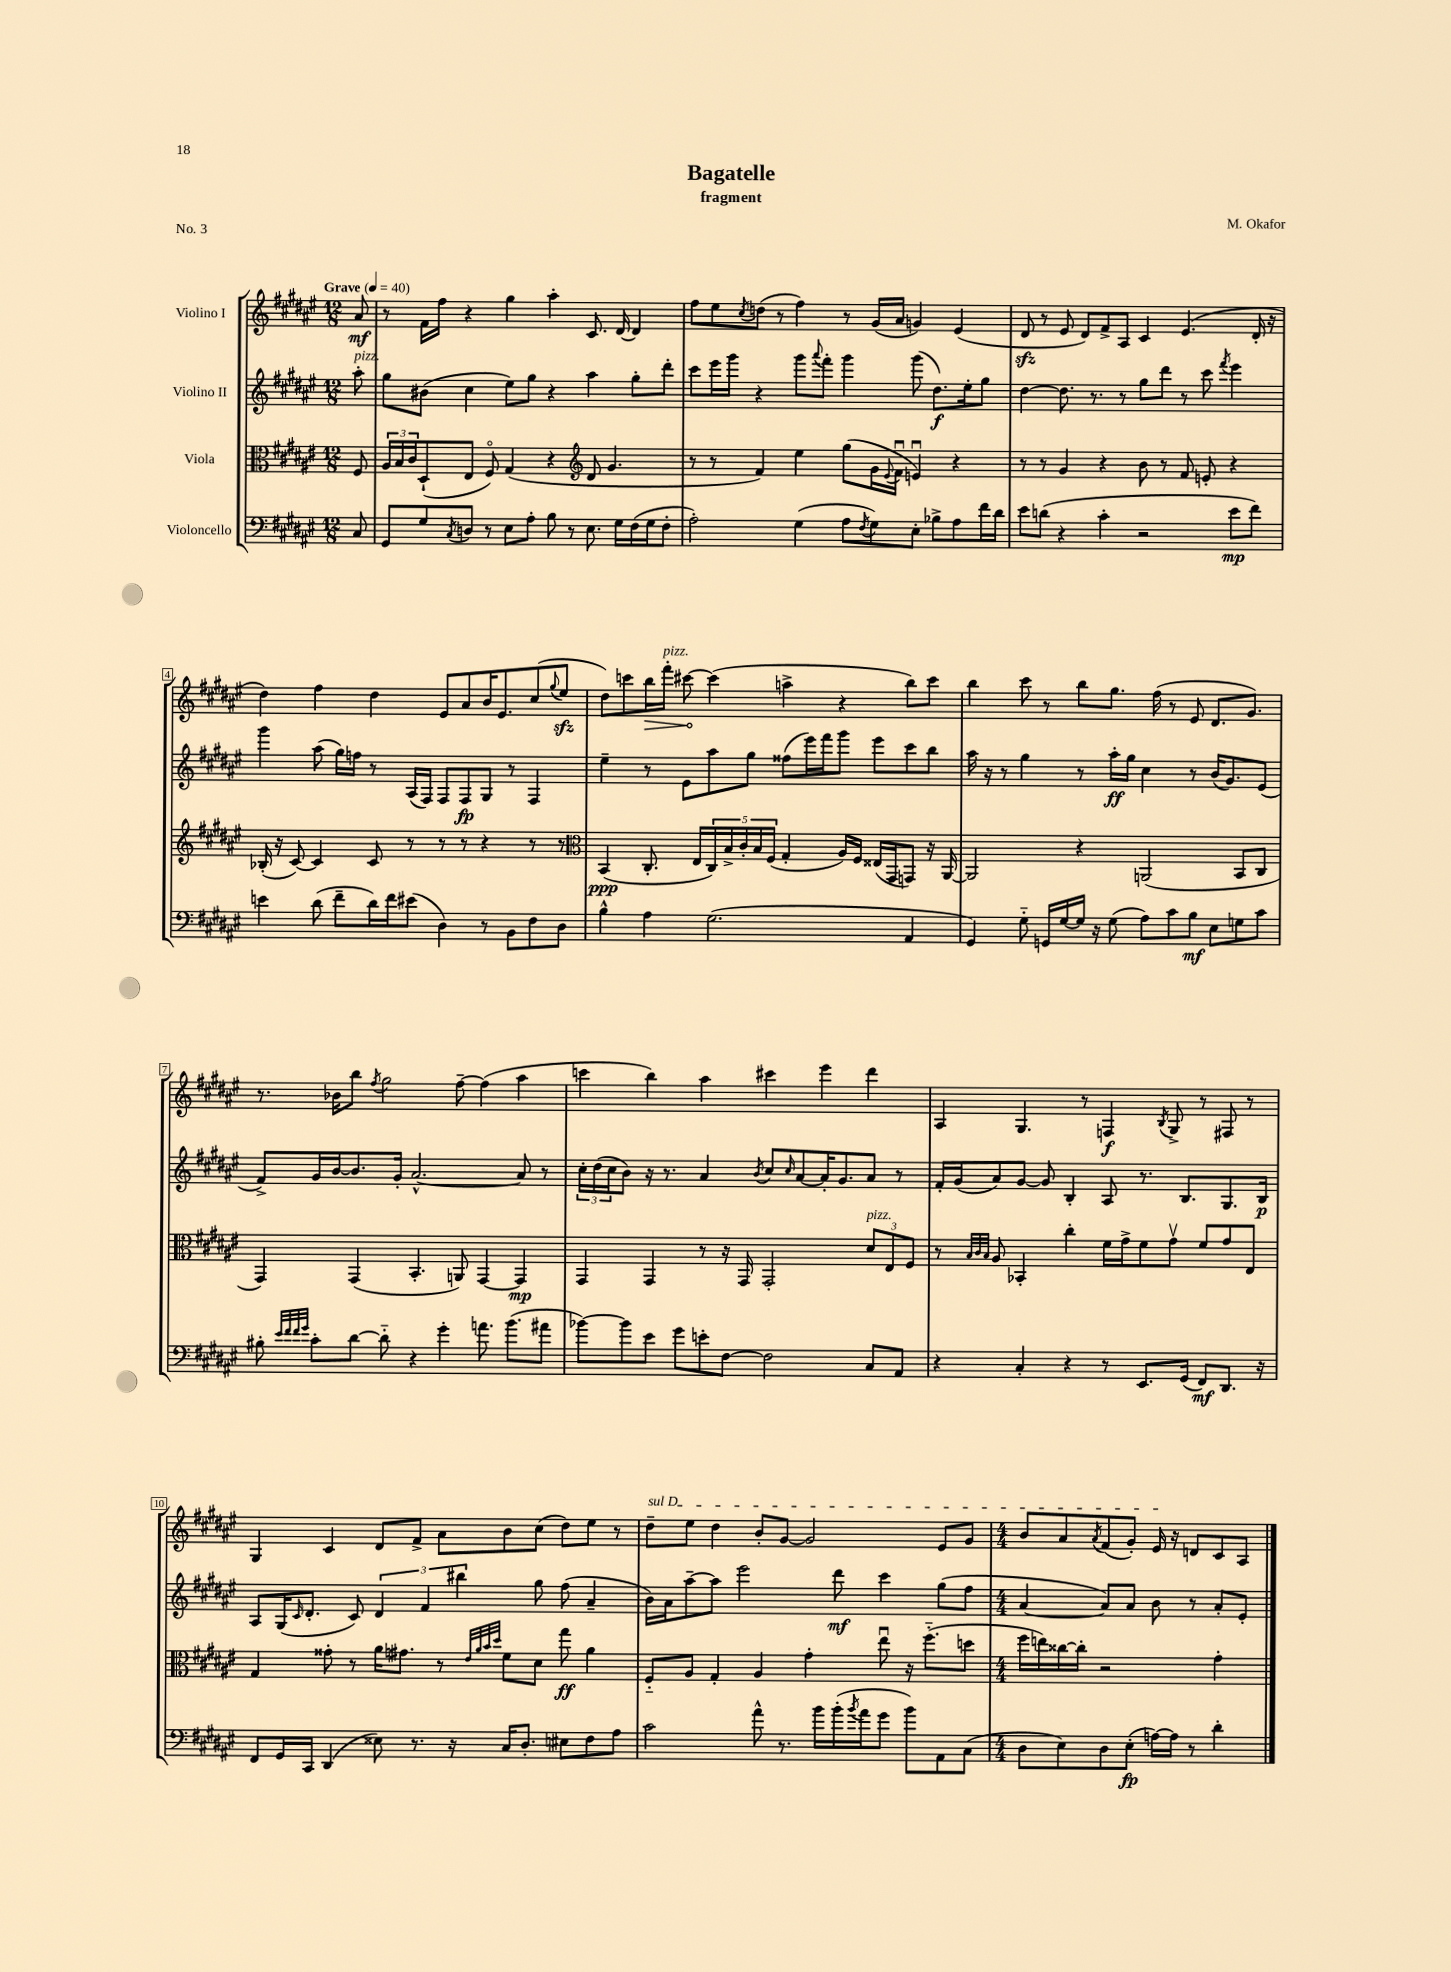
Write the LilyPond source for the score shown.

\header { title = "Bagatelle" composer = "M. Okafor" subtitle = "fragment" piece = "No. 3" }
<<
\new StaffGroup <<
\new Staff = "s0" \with { instrumentName = "Violino I" } {
    \clef treble \key fis \major \numericTimeSignature \time 12/8 \partial 8 \tempo "Grave" 4 = 40
    ais'8\mf |
    r8 fis'16 fis''16 r4 gis''4 ais''4-. cis'8. dis'16~ dis'4 |
    fis''8 eis''8 \acciaccatura { cis''8 } d''8( r8 fis''4) r8 gis'16( ais'16 g'4) eis'4( |
    dis'8\sfz r8 eis'8 dis'8) fis'8-> ais8 cis'4 eis'4.( dis'16-. r16 |
    dis''4) fis''4 dis''4 eis'8 ais'8 b'16 eis'8. cis''8( \appoggiatura { gis''8 } eis''8\sfz |
    dis''8) c'''8 \once \override Hairpin.circled-tip = ##t b''16\> fis'''16-.^\markup { \italic "pizz." } cis'''8~\! cis'''4( a''4-> r4 b''8) cis'''8 |
    b''4 cis'''8 r8 b''8 gis''8. fis''16( r8 eis'8 dis'8. gis'8.) |
    r8. bes'16 b''8 \acciaccatura { fis''8 } gis''2 fis''8~-- fis''4( ais''4 |
    c'''4 b''4) ais''4 cis'''4 eis'''4 dis'''4 |
    ais4 gis4. r8 f4\f \acciaccatura { b8 } gis8-> r8 fis8 r8 |
    gis4 cis'4 dis'8 fis'8-> ais'8 b'8 cis''8( dis''8) eis''8 r8 |
    \once \override TextSpanner.bound-details.left.text = \markup { \italic "sul D" } dis''8--\startTextSpan eis''8 dis''4 b'8-. gis'8~ gis'2 eis'8 gis'8 |
    \numericTimeSignature \time 4/4 b'8 ais'8 \acciaccatura { ais'8 } fis'8( gis'8-.) eis'16\stopTextSpan r16 d'8 cis'8 ais8 \bar "|." |
}
\new Staff = "s1" \with { instrumentName = "Violino II" } {
    \clef treble \key fis \major \numericTimeSignature \time 12/8 \partial 8
    ais''8-.^\markup { \italic "pizz." } |
    gis''8 bis'8( cis''4 eis''8) gis''8 r4 ais''4 gis''8-. dis'''8-. |
    cis'''8 eis'''16 gis'''16 r4 gis'''8 \appoggiatura { ais'''8 } fis'''8-. gis'''4 gis'''8( dis''8.\f) eis''16-. gis''8 |
    dis''4~ dis''8. r8. r8 gis''8 dis'''8 r8 cis'''8 \acciaccatura { fis'''8 } eis'''4 |
    gis'''4 ais''8( gis''16) f''16 r8 ais16( fis16) fis8 fis8\fp gis8 r8 fis4 |
    eis''4-- r8 eis'8 ais''8 gis''8 fisis''8( eis'''16) fis'''16 gis'''8 eis'''8 cis'''8 b''8 |
    ais''16 r16 r8 gis''4 r8 ais''16-.\ff gis''16 cis''4 r8 b'16( gis'8.) eis'8( |
    fis'8->) gis'16 b'16~ b'8. gis'16-. ais'2.~-^ ais'8 r8 |
    \tuplet 3/2 { cis''16-. dis''16( cis''16 } b'8) r16 r8. ais'4 \acciaccatura { b'8 } cis''8 \grace { cis''16 } ais'8~ ais'16-. gis'8. ais'8 r8 |
    fis'16-. gis'16( ais'8) gis'8~ gis'8 b4-. ais8 r8. b8. gis8. b16\p |
    ais8 gis16( \grace { cis'16 } dis'8.-. cis'8) \tuplet 3/2 { dis'4 fis'4 bis''4 } gis''8 fis''8( ais'4-- |
    b'16) ais'16 ais''8~-- ais''8 eis'''2 dis'''8\mf cis'''4 gis''8( fis''8 |
    \numericTimeSignature \time 4/4 ais'4~ ais'8) ais'8 b'8 r8 ais'8-. eis'8-. \bar "|." |
}
\new Staff = "s2" \with { instrumentName = "Viola" } {
    \clef alto \key fis \major \numericTimeSignature \time 12/8 \partial 8
    fis8 |
    \tuplet 3/2 { ais16 b16 cis'16 } dis8-!( eis8 fis8\flageolet) gis4( r4 \clef treble dis'8 gis'4. |
    r8 r8 fis'4) eis''4 gis''8( gis'16 \appoggiatura { eis'8 } fis'16\downbow e'4\downbow) r4 |
    r8 r8 gis'4 r4 b'8 r8 fis'8 e'8-. r4 |
    bes16-.( r16 cis'8~) cis'4 cis'8 r8 r8 r8 r4 r8 r8 |
    \clef alto b,4\ppp( cis8.-. eis16 \tuplet 5/4 { cis16) b16-> cis'16-. b16 fis16( } gis4-. ais16) fis16 eisis16( gis,16 g,8) r16 ais,16~ |
    ais,2 r4 a,2( b,8 cis8 |
    gis,4) gis,4( b,4.-. a,8) gis,4~ gis,4\mp |
    gis,4 gis,4 r8 r16 gis,16 gis,2-. \tuplet 3/2 { dis'8^\markup { \italic "pizz." } eis8 fis8 } |
    r8 \grace { b32 cis'32 b32 } ais8 bes,4-. cis''4-. fis'16 gis'16-> fis'8 gis'8\upbow fis'8 gis'8 eis8 |
    gis4 gisis'8-. r8 ais'16 gis'8. r8 \grace { eis'32 ais'32 b'32 dis''32 } fis'8 dis'8 gis''8\ff ais'4 |
    fis8-_ ais8 gis4-. ais4 gis'4-. eis''8\downbow r16 fis''8.-_( d''8 |
    \numericTimeSignature \time 4/4 fis''16 e''16) cisis''16~ cisis''16-. r2 gis'4-. \bar "|." |
}
\new Staff = "s3" \with { instrumentName = "Violoncello" } {
    \clef bass \key fis \major \numericTimeSignature \time 12/8 \partial 8
    cis8 |
    gis,8 gis8 \acciaccatura { cis8 } d8 r8 eis8 ais8-. b8 r8 eis8. gis16 fis16( gis16 fis8-. |
    ais2-.) gis4( ais8 \acciaccatura { fis8 } gis8) eis8-. bes8-> ais8 fis'16 dis'16 |
    eis'8 d'8( r4 cis'4-. r2 eis'8\mp fis'8) |
    e'4 dis'8( fis'8-- dis'16) fis'16 eis'8( dis4) r8 b,8 fis8 dis8 |
    b4-^ ais4 gis2.( ais,4 |
    gis,4) gis8-_ g,16 gis16~ gis16 r16 gis8( ais8) cis'8 b8\mf eis8 g8 cis'8 |
    bis8-. \grace { eis'32 fis'32 fis'32 gis'32 } cis'8-. dis'8~ dis'8-_ r4 gis'4-. a'8. b'8.( ais'8 |
    bes'8~) bes'8 eis'8 gis'8 e'8-. fis8~ fis2 cis8 ais,8 |
    r4 cis4-. r4 r8 eis,8. gis,16( fis,8\mf) dis,8. r16 |
    fis,8 gis,16 cis,16 dis,4( eisis8) r8. r16 cis16 dis8.-. eis8 fis8 ais8 |
    cis'2 ais'8-^ r8. b'16 b'16-.( \acciaccatura { b'8 } ais'16 gis'8 b'8) ais,8 cis8( |
    \numericTimeSignature \time 4/4 dis8 eis8) dis8 eis8-.\fp( a16~) a16 r8 dis'4-. \bar "|." |
}
>>
>>
\layout { \context { \Score \override BarNumber.stencil = #(make-stencil-boxer 0.1 0.3 ly:text-interface::print) } }
